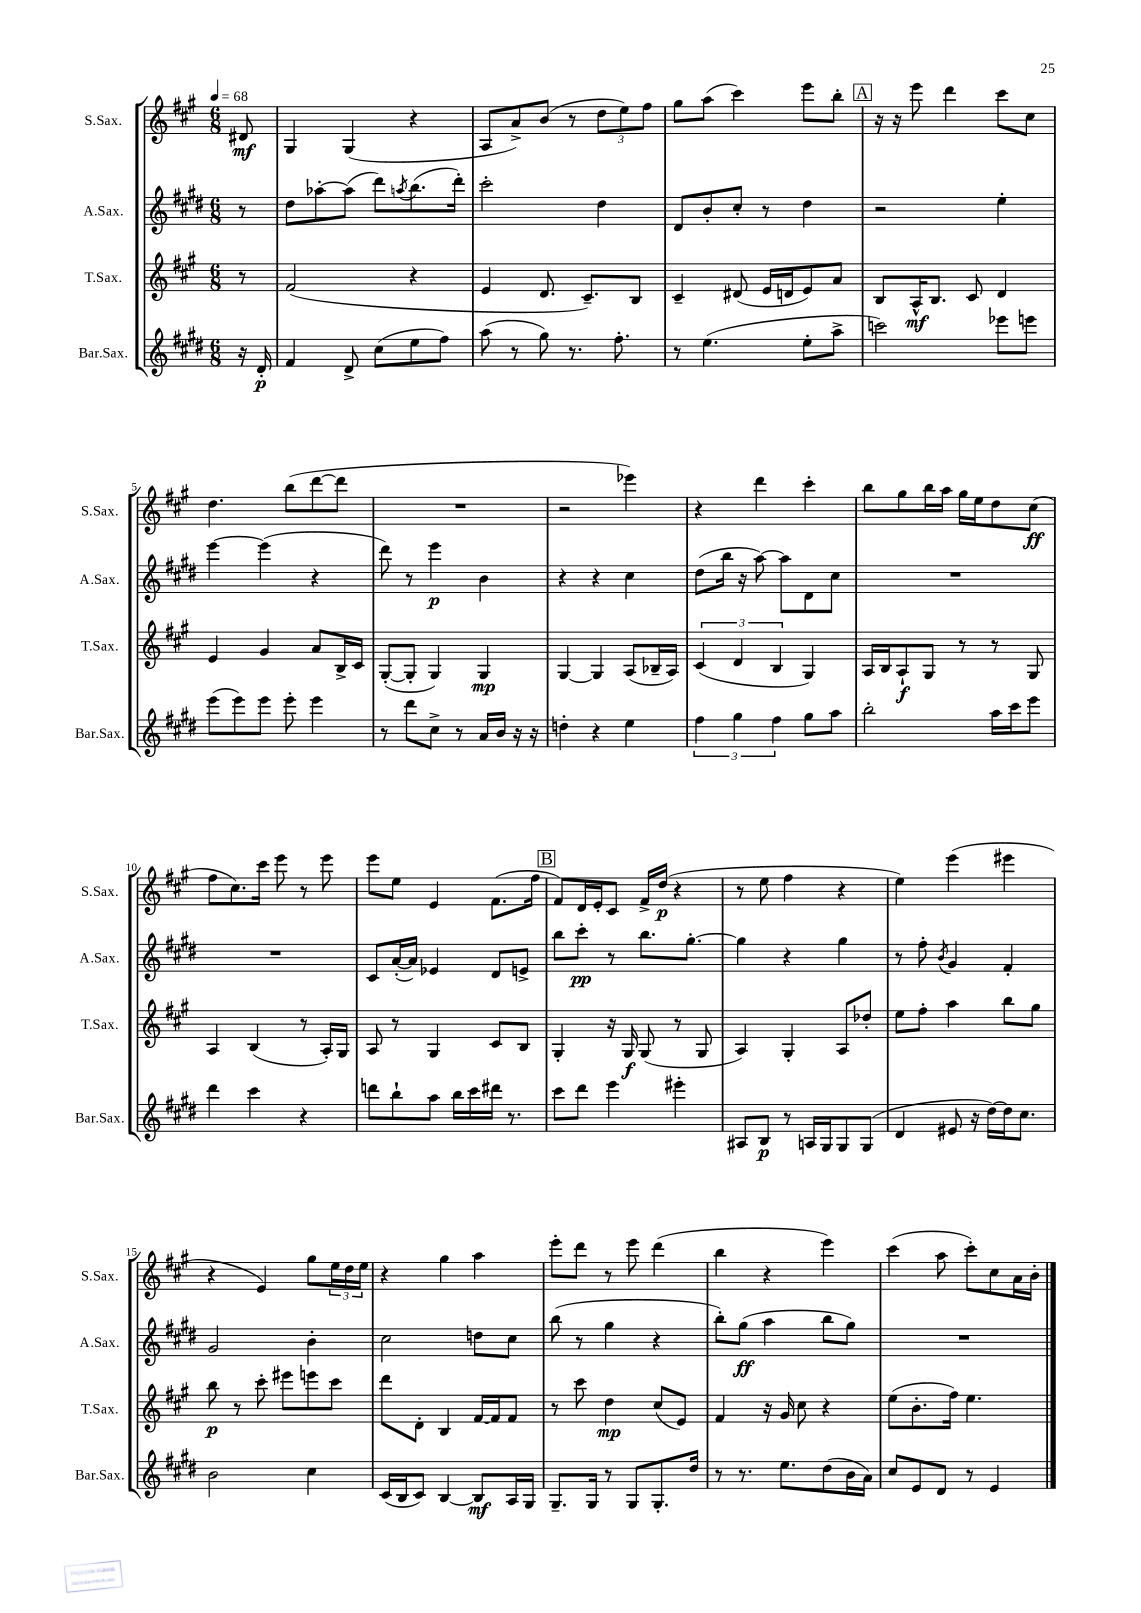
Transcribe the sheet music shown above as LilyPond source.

<<
\new StaffGroup <<
\new Staff = "s0" \with { instrumentName = "S.Sax." shortInstrumentName = "S.Sax." } {
    \clef treble \key a \major \numericTimeSignature \time 6/8 \partial 8 \tempo 4 = 68
    dis'8\mf |
    gis4 gis4( r4 |
    a8 a'8->) b'8( r8 \tuplet 3/2 { d''8 e''8) fis''8 } |
    gis''8 a''8( cis'''4) e'''8 b''8-. |
    \mark \markup { \box "A" } r16 r16 e'''8 d'''4 cis'''8 cis''8 |
    d''4. b''8( d'''8~ d'''8 |
    R2. |
    r2 ees'''4) |
    r4 d'''4 cis'''4-. |
    b''8 gis''8 b''16 a''16 gis''16 e''16 d''8 cis''8\ff( |
    fis''8 cis''8.) cis'''16 e'''8 r8 e'''8 |
    e'''8 e''8 e'4 fis'8.( fis''16 |
    \mark \markup { \box "B" } fis'8) d'16 e'16-. cis'8 fis'16-> d''16\p( r4 |
    r8 e''8 fis''4 r4 |
    e''4) e'''4( eis'''4 |
    r4 e'4) gis''8 \tuplet 3/2 { e''16 d''16 e''16 } |
    r4 gis''4 a''4 |
    e'''8-. d'''8 r8 e'''8 d'''4( |
    b''4 r4 e'''4) |
    cis'''4( a''8 cis'''8-.) cis''8 a'16 b'16-. \bar "|." |
}
\new Staff = "s1" \with { instrumentName = "A.Sax." shortInstrumentName = "A.Sax." } {
    \clef treble \key e \major \numericTimeSignature \time 6/8 \partial 8
    r8 |
    dis''8 aes''8~-. aes''8( dis'''8) \acciaccatura { a''8 } b''8.( dis'''16-.) |
    cis'''2-. dis''4 |
    dis'8 b'8-. cis''8-. r8 dis''4 |
    \mark \markup { \box "A" } r2 e''4-. |
    e'''4~ e'''4( r4 |
    dis'''8) r8 e'''4\p b'4 |
    r4 r4 cis''4 |
    dis''8( b''16 r16 a''8~) a''8 dis'8 cis''8 |
    R2. |
    R2. |
    cis'8 a'16~-.( a'16) ees'4 dis'8 e'8-> |
    \mark \markup { \box "B" } b''8 cis'''8-.\pp r8 b''8. gis''8.~-. |
    gis''4 r4 gis''4 |
    r8 fis''8-. \acciaccatura { b'8 } gis'4 fis'4-. |
    gis'2 b'4-. |
    cis''2 d''8 cis''8 |
    b''8( r8 gis''4 r4 |
    b''8-.) gis''8\ff( a''4 b''8 gis''8) |
    R2. \bar "|." |
}
\new Staff = "s2" \with { instrumentName = "T.Sax." shortInstrumentName = "T.Sax." } {
    \clef treble \key a \major \numericTimeSignature \time 6/8 \partial 8
    r8 |
    fis'2( r4 |
    e'4 d'8. cis'8.--) b8 |
    cis'4-- dis'8( e'16 d'16 e'8) a'8 |
    \mark \markup { \box "A" } b8 a16-^\mf b8. cis'8 d'4 |
    e'4 gis'4 a'8 b16-> cis'16 |
    gis8~-.( gis8-. gis4) gis4\mp |
    gis4~ gis4 a8( bes16-- a16) |
    \tuplet 3/2 { cis'4( d'4 b4 } gis4) |
    a16 b16 a8-!\f gis8 r8 r8 gis8 |
    a4 b4( r8 a16-.) gis16 |
    a8 r8 gis4 cis'8 b8 |
    \mark \markup { \box "B" } gis4-. r16 gis16\f gis8( r8 gis8 |
    a4) gis4-. a8 des''8-. |
    e''8 fis''8-. a''4 b''8 gis''8 |
    b''8\p r8 cis'''8-. eis'''8 e'''8 cis'''8 |
    d'''8 d'8-. b4 fis'16~ fis'16 fis'8 |
    r8 cis'''8 d''4\mp cis''8( e'8) |
    fis'4 r16 gis'16 cis''8 r4 |
    e''8( b'8.-. fis''16) e''4. \bar "|." |
}
\new Staff = "s3" \with { instrumentName = "Bar.Sax." shortInstrumentName = "Bar.Sax." } {
    \clef treble \key e \major \numericTimeSignature \time 6/8 \partial 8
    r16 dis'16-.\p |
    fis'4 dis'8-> cis''8( e''8 fis''8) |
    a''8( r8 gis''8) r8. fis''8.-. |
    r8 e''4.( e''8-. a''8-> |
    \mark \markup { \box "A" } c'''2) ees'''8 e'''8 |
    e'''8( e'''8) e'''8 e'''8-. e'''4 |
    r8 dis'''8 cis''8-> r8 a'16 b'16 r16 r16 |
    d''4-. r4 e''4 |
    \tuplet 3/2 { fis''4 gis''4 fis''4 } gis''8 a''8 |
    b''2-. a''16 cis'''16 e'''8 |
    dis'''4 cis'''4 r4 |
    d'''8 b''8-! a''8 b''16 cis'''16 dis'''16 r8. |
    \mark \markup { \box "B" } cis'''8 dis'''8 e'''4 eis'''4-. |
    ais8 b8\p r8 a16 gis16 gis8 gis8( |
    dis'4 eis'8 r16 dis''16~) dis''16 cis''8. |
    b'2 cis''4 |
    cis'16( b16 cis'8) b4~ b8\mf a16 gis16 |
    gis8.-- gis16 r8 gis8 gis8.-. dis''16 |
    r8 r8. e''8. dis''8( b'16 a'16) |
    cis''8 e'8 dis'8 r8 e'4 \bar "|." |
}
>>
>>
